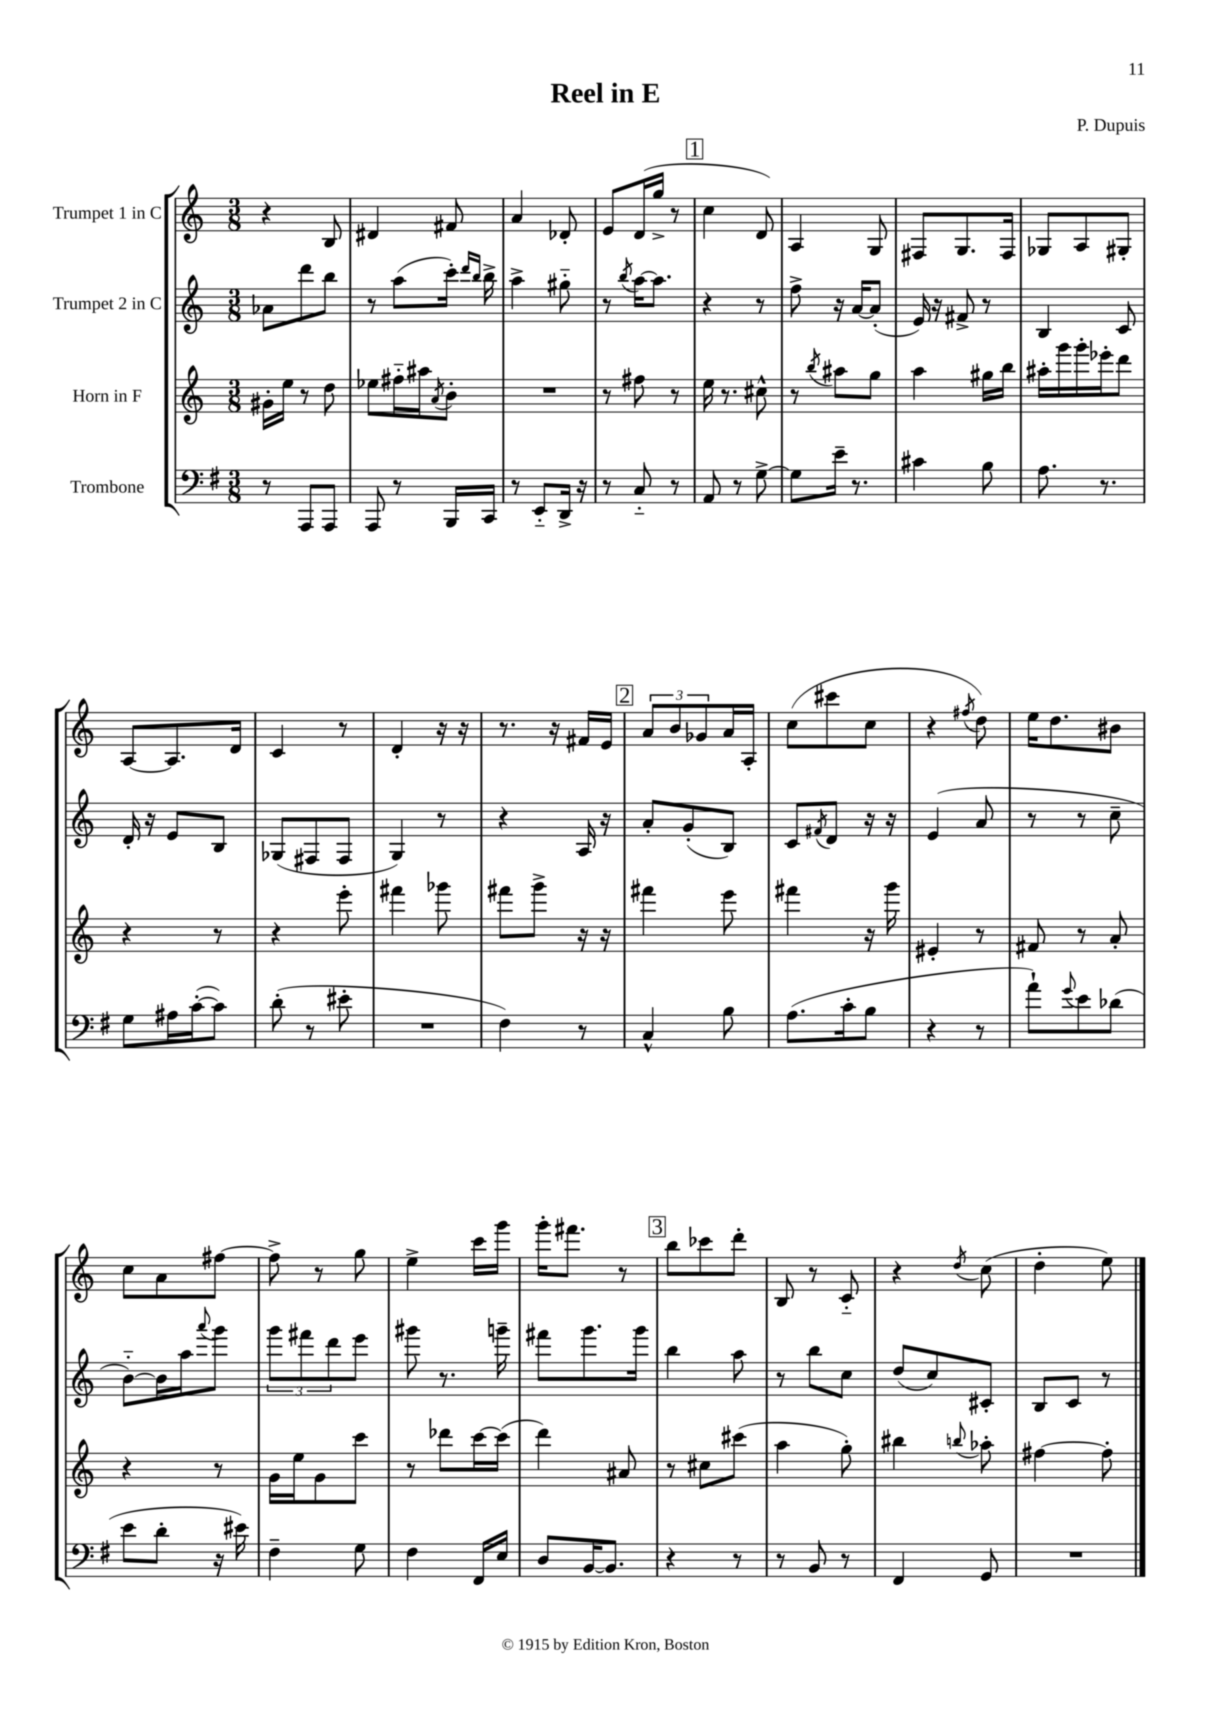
\header { title = "Reel in E" composer = "P. Dupuis" }
<<
\new StaffGroup <<
\new Staff = "s0" \with { instrumentName = "Trumpet 1 in C" } {
    \clef treble \key c \major \numericTimeSignature \time 3/8
    r4 b8 |
    dis'4 fis'8 |
    a'4 des'8-. |
    e'8 d'16( g''16-> r8 |
    \mark \markup { \box "1" } c''4 d'8) |
    a4 g8 |
    fis8 g8. fis16 |
    ges8 a8 gis8-. |
    a8~ a8. d'16 |
    c'4 r8 |
    d'4-. r16 r16 |
    r8. r16 fis'16 e'16 |
    \mark \markup { \box "2" } \tuplet 3/2 { a'8 b'8 ges'8 } a'16 a16-. |
    c''8( cis'''8 c''8 |
    r4 \acciaccatura { fis''8 } d''8) |
    e''16 d''8. bis'8 |
    c''8 a'8 fis''8~ |
    fis''8-> r8 g''8 |
    e''4-> c'''16 g'''16 |
    g'''16-. fis'''8. r8 |
    \mark \markup { \box "3" } b''8 ces'''8 d'''8-. |
    b8 r8 c'8-_ |
    r4 \acciaccatura { d''8 } c''8( |
    d''4-. e''8) \bar "|." |
}
\new Staff = "s1" \with { instrumentName = "Trumpet 2 in C" } {
    \clef treble \key c \major \numericTimeSignature \time 3/8
    aes'8 d'''8 b''8 |
    r8 a''8( c'''16-.) \grace { d'''16 b''16 } b''16-> |
    a''4-> gis''8-_ |
    r8 \acciaccatura { b''8 } a''16~ a''8. |
    \mark \markup { \box "1" } r4 r8 |
    f''8-> r16 a'16~ a'8-.( |
    e'16) r16 fis'8-> r8 |
    b4 c'8 |
    d'16-. r16 e'8 b8 |
    ges8( fis8 fis8 |
    g4) r8 |
    r4 a16 r16 |
    \mark \markup { \box "2" } a'8-. g'8-.( b8) |
    c'8 \acciaccatura { fis'8 } d'8 r16 r16 |
    e'4( a'8 |
    r8 r8 c''8-- |
    b'8~-_) b'16 a''16 \appoggiatura { a'''8 } g'''8 |
    \tuplet 3/2 { g'''8 fis'''8 d'''8 } e'''8 |
    gis'''8 r8. g'''16-- |
    fis'''8 g'''8. g'''16 |
    \mark \markup { \box "3" } b''4 a''8 |
    r8 b''8 c''8 |
    d''8( c''8) cis'8-. |
    b8 c'8 r8 \bar "|." |
}
\new Staff = "s2" \with { instrumentName = "Horn in F" } {
    \clef treble \key c \major \numericTimeSignature \time 3/8
    gis'16-. e''16 r8 d''8 |
    ees''8 fis''16-_ ais''16 \acciaccatura { a'8 } b'8-. |
    R4. |
    r8 fis''8 r8 |
    \mark \markup { \box "1" } e''16 r8. cis''8-^ |
    r8 \acciaccatura { b''8 } ais''8 g''8 |
    a''4 gis''16 b''16 |
    ais''16-. g'''16 g'''16-. ees'''16-. d'''8 |
    r4 r8 |
    r4 e'''8-. |
    fis'''4 ges'''8 |
    fis'''8 g'''8-> r16 r16 |
    \mark \markup { \box "2" } fis'''4 e'''8 |
    fis'''4 r16 g'''16 |
    eis'4-. r8 |
    fis'8 r8 a'8-. |
    r4 r8 |
    g'16 e''16 g'8 c'''8 |
    r8 des'''8 c'''16~ c'''16( |
    d'''4) ais'8 |
    \mark \markup { \box "3" } r8 cis''8 cis'''8( |
    a''4 g''8-.) |
    bis''4 \appoggiatura { b''8 } aes''8-. |
    fis''4~ fis''8-. \bar "|." |
}
\new Staff = "s3" \with { instrumentName = "Trombone" } {
    \clef bass \key g \major \numericTimeSignature \time 3/8
    r8 a,,8 a,,8 |
    a,,8 r8 b,,16 c,16 |
    r8 e,8-_ d,16-> r16 |
    r8 c8-_ r8 |
    \mark \markup { \box "1" } a,8 r8 g8~-> |
    g8 e'16-- r8. |
    cis'4 b8 |
    a8. r8. |
    g8 ais16 c'16~-.( c'8) |
    d'8-.( r8 eis'8-. |
    R4. |
    fis4) r8 |
    \mark \markup { \box "2" } c4-^ b8 |
    a8.( c'16-. b8 |
    r4 r8 |
    a'8-!) \appoggiatura { g'8 } e'8 des'8( |
    e'8 d'8-. r16 eis'16) |
    fis4-- g8 |
    fis4 fis,16 e16 |
    d8 b,16~ b,8. |
    \mark \markup { \box "3" } r4 r8 |
    r8 b,8 r8 |
    fis,4 g,8 |
    R4. \bar "|." |
}
>>
>>
\layout { \context { \Score \remove "Bar_number_engraver" } }
